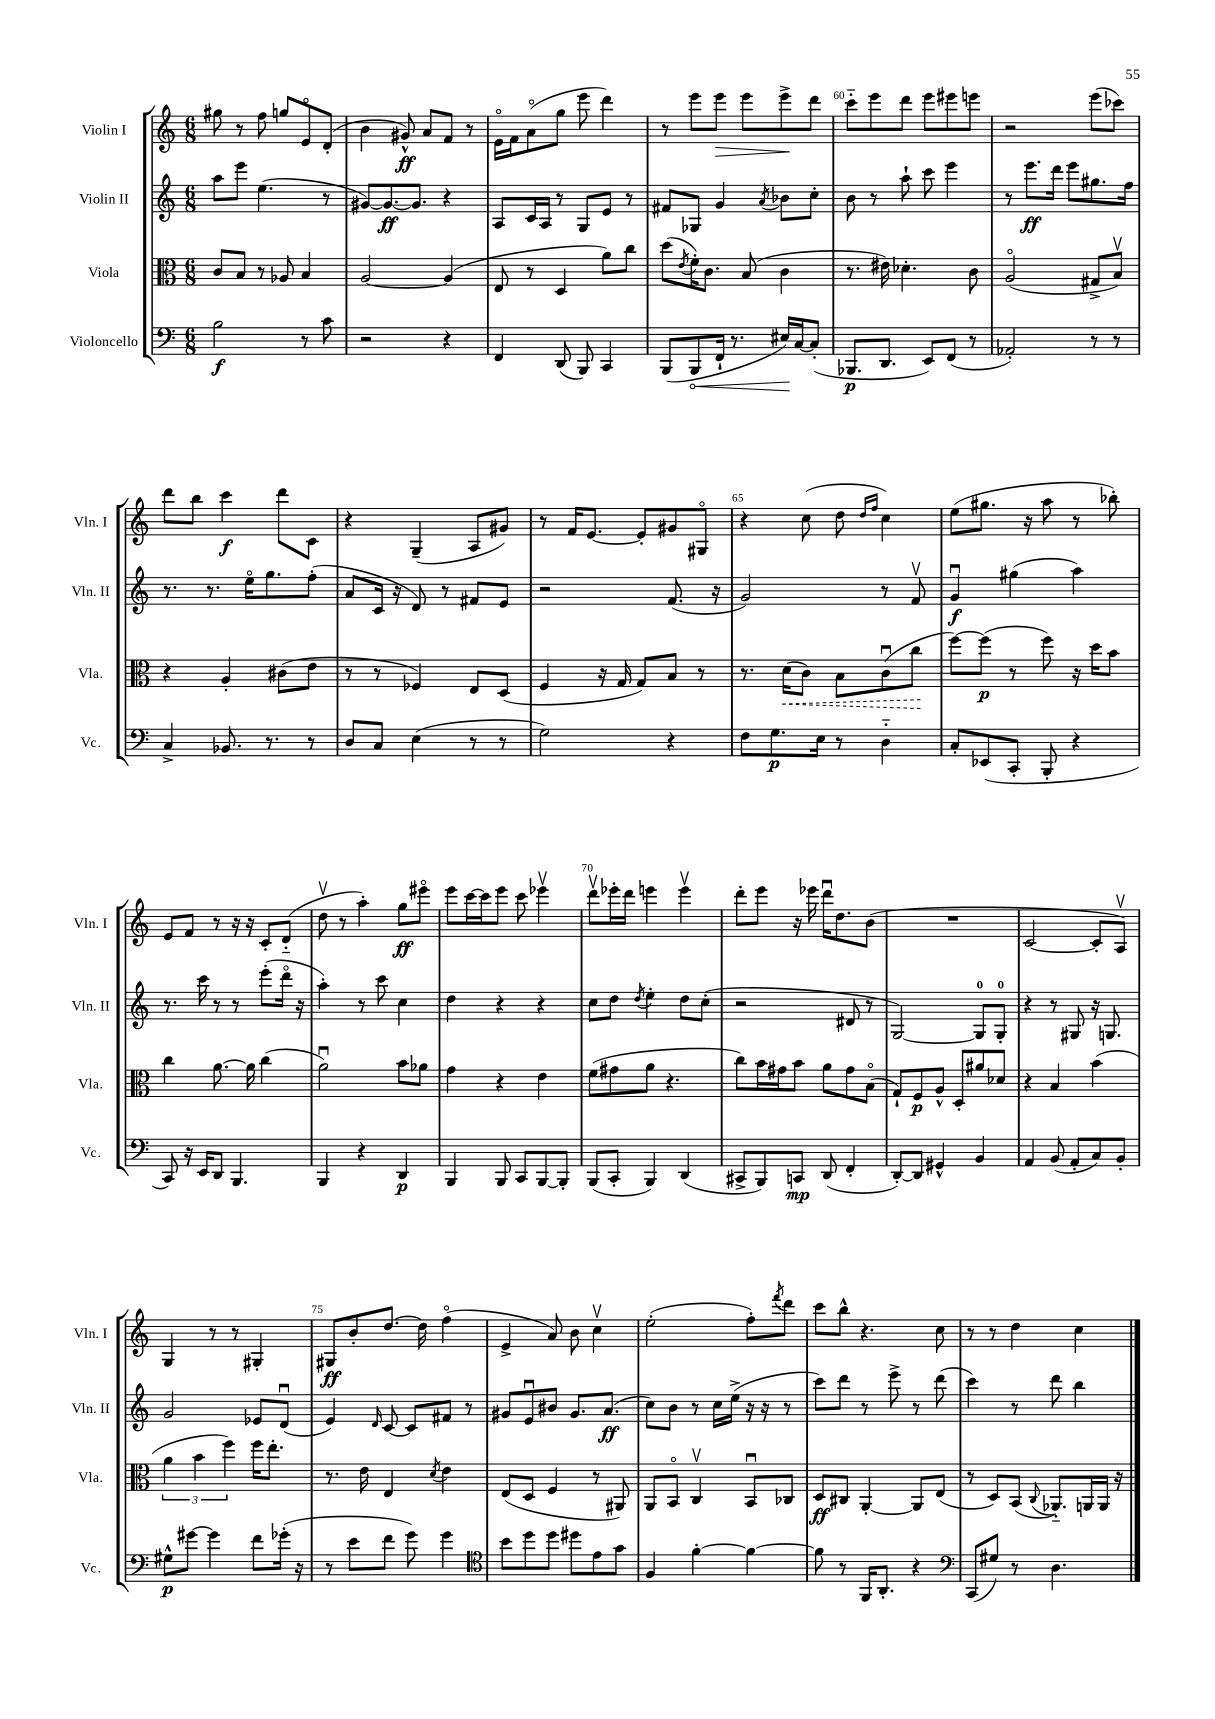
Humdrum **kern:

**kern	**kern	**kern	**kern
*staff4	*staff3	*staff2	*staff1
*clefF4	*clefC3	*clefG2	*clefG2
*k[]	*k[]	*k[]	*k[]
*M6/8	*M6/8	*M6/8	*M6/8
2B	8c	8aa	8gg#
.	8B	8eee	8r
.	8r	(4.ee	8ff
.	8A-	.	8gg
8r	4B	.	8eo
8c	.	8r	(8d'
=	=	=	=
2r	[2A	[8g#)	4b
.	.	8.g#_	.
.	.	.	8g#^^)
.	.	8.g#]	.
.	.	.	8a
4r	(4A]	4r	8f
.	.	.	8r
=	=	=	=
4FF	8E	8A	16eo
.	.	.	16f
.	8r	16c	(8ao
.	.	16A	.
(8DD	4D	8r	8gg
8BBB)	.	8G	8eee
4CC	8a)	8e	4ddd)
.	8cc	8r	.
=	=	=	=
(8BBB	(8dd	8f#	8r
.	8qe	.	.
8BBB	16f')	8G-	8eee
.	8.c	.	.
16FF`	.	4g	8eee
8.r	.	.	.
.	(8B	.	8eee
.	.	8qa	.
16E#)	4c	8b-	8eee^
[16C	.	.	.
(8C']	.	8cc'	8ddd
=	=	=	=
8.BBB-	8.r	8b	8ccc'~
.	.	8r	8eee
8.DD	16e#)	.	.
.	4.d-'	8aa`	8ddd
8EE)	.	8ccc	8eee
(8FF	.	4eee	8eee#
8r	8c	.	8eee
=	=	=	=
2AA-')	(2Ao	8r	2r
.	.	8.eee	.
.	.	16ddd	.
.	.	8eee	.
8r	8G#^	8.gg#	(8eee
8r	8Bv)	.	8ccc-)
.	.	16ff	.
=	=	=	=
4C^	4r	8.r	8ddd
.	.	.	8bb
.	.	8.r	.
8.BB-	4A'	.	4ccc
.	.	16eeo	.
8.r	.	8.gg	.
.	(8c#	.	8ddd
8r	8e	(8ff'	8c
=	=	=	=
8D	8r	8a	4r
8C	8r	16c	.
.	.	16r	.
(4E	4F-)	8d)	(4G~
.	.	8r	.
8r	8E	8f#	8A
8r	(8D	8e	8g#)
=	=	=	=
2G)	4F	2r	8r
.	.	.	16f
.	.	.	[8.e
.	16r	.	.
.	16G	.	.
.	8G)	.	8e']
4r	8B	(8.f	8g#
.	8r	.	8G#o
.	.	16r	.
=	=	=	=
8F	8.r	2g)	4r
8.G	.	.	.
.	(16d	.	.
.	8c)	.	(8cc
16E	.	.	.
8r	8B	.	8dd
.	.	.	16qqdd
.	.	.	16qqff
4D'~	(8cu	8r	4cc)
.	8cc	8fv	.
=	=	=	=
8C'	[8ff)	4gu	(8ee
(8EE-	(8ff]	.	8.gg#
8CC'	8r	(4gg#	.
.	.	.	16r
8BBB'	8ff)	.	8aa
4r	16r	4aa)	8r
.	16dd	.	.
.	8b	.	8bb-')
=	=	=	=
8CC)	4cc	8.r	8e
16r	.	.	8f
16EE	.	16ccc	.
8DD	[8.a	8r	8r
4.BBB	.	8r	16r
.	16a]	.	16r
.	(4cc	(8eee'	8c'
.	.	16dddo	(8d'~
.	.	16r	.
=	=	=	=
4BBB	2au)	4aa')	8ddv
.	.	.	8r
4r	.	8r	4aa')
.	.	8ccc	.
4DD	8b	4cc	8gg
.	8a-	.	8eee#o
=	=	=	=
4BBB	4g	4dd	8eee
.	.	.	[16ccc
.	.	.	16ccc]
8BBB	4r	4r	8eee
8CC	.	.	8ccc
[8BBB	4e	4r	4eee-v
8BBB']	.	.	.
=	=	=	=
(8BBB	(8f	8cc	8dddv
8CC'	8g#	8dd	16eee-'
.	.	.	16ddd
.	.	8qdd	.
4BBB)	8a	4ee'	4eee
.	4.r	.	.
(4DD	.	8dd	4eeev
.	.	(8cc'	.
=	=	=	=
8CC#^	8cc)	2r	8ddd'
8BBB)	16b	.	8eee
.	16g#	.	.
8CC	8b	.	16r
.	.	.	16eee-
(8DD	8a	.	16dddu
.	.	.	8.dd
4FF'	8g#	8d#	.
.	(8Bo	8r	(8b
=	=	=	=
[8DD')	8G`)	[2G)	2.r
8DD]	8F	.	.
4GG#^^	8A^^	.	.
.	8D'	.	.
4BB	8a#	8G]	.
.	8d-	8G'	.
=	=	=	=
4AA	4r	4r	[2c
(8BB	4B	8r	.
8AA'	.	8G#	.
8C)	(4b	16r	8c']
.	.	8.G	.
8BB'	.	.	8Av)
=	=	=	=
8G#^^	6a	2g	4G
[8g#	.	.	.
.	6b	.	.
4g#]	.	.	8r
.	6ff)	.	.
.	.	.	8r
8f	16ff	8e-	4G#'
.	8.ee'	.	.
(16g-'	.	(8du	.
16r	.	.	.
=	=	=	=
8r	8.r	4e)	8G#
8e	.	.	8b'
.	16e	.	.
.	.	16qqd	.
8f	4E	[8c	[8.dd
8g)	.	8c]	.
.	.	.	16dd]
.	8qd	.	.
4g	4e	8f#	(4ffo
.	.	8r	.
=	=	=	=
*clefC4	*	*	*
8b	(8E	8g#	4e^
8dd	8D	8eu	.
8dd	4F	8b#	8a)
8dd#	.	8.g#	8b
8e	8r	.	4ccv
.	.	(8.a	.
8g	8AA#)	.	.
=	=	=	=
4F	8AA	8cc)	(2ee'
.	8BBo	8b	.
[4f'	4Cv	8r	.
.	.	16cc	.
.	.	(16ee^	.
4f_	8BBu	16r	8ff')
.	.	16r	.
.	.	.	8qfff
.	8C-	8r	8ddd
=	=	=	=
8f]	8D	8ccc)	8ccc
8r	8C#	8ddd	8bb^^
16FF	[4AA'	8r	4.r
8.AA'	.	.	.
.	.	8eee^	.
4r	8AA]	8r	.
.	(8E	(8ddd	8cc
=	=	=	=
*clefF4	*	*	*
(8CC	8r	4ccc)	8r
8G#)	8D)	.	8r
8r	(8BB	8r	4dd
.	8qqC	.	.
4.D	8.AA-'~)	8ddd	.
.	.	4bb	4cc
.	16AA	.	.
.	16AA	.	.
.	16r	.	.
==	==	==	==
*-	*-	*-	*-
